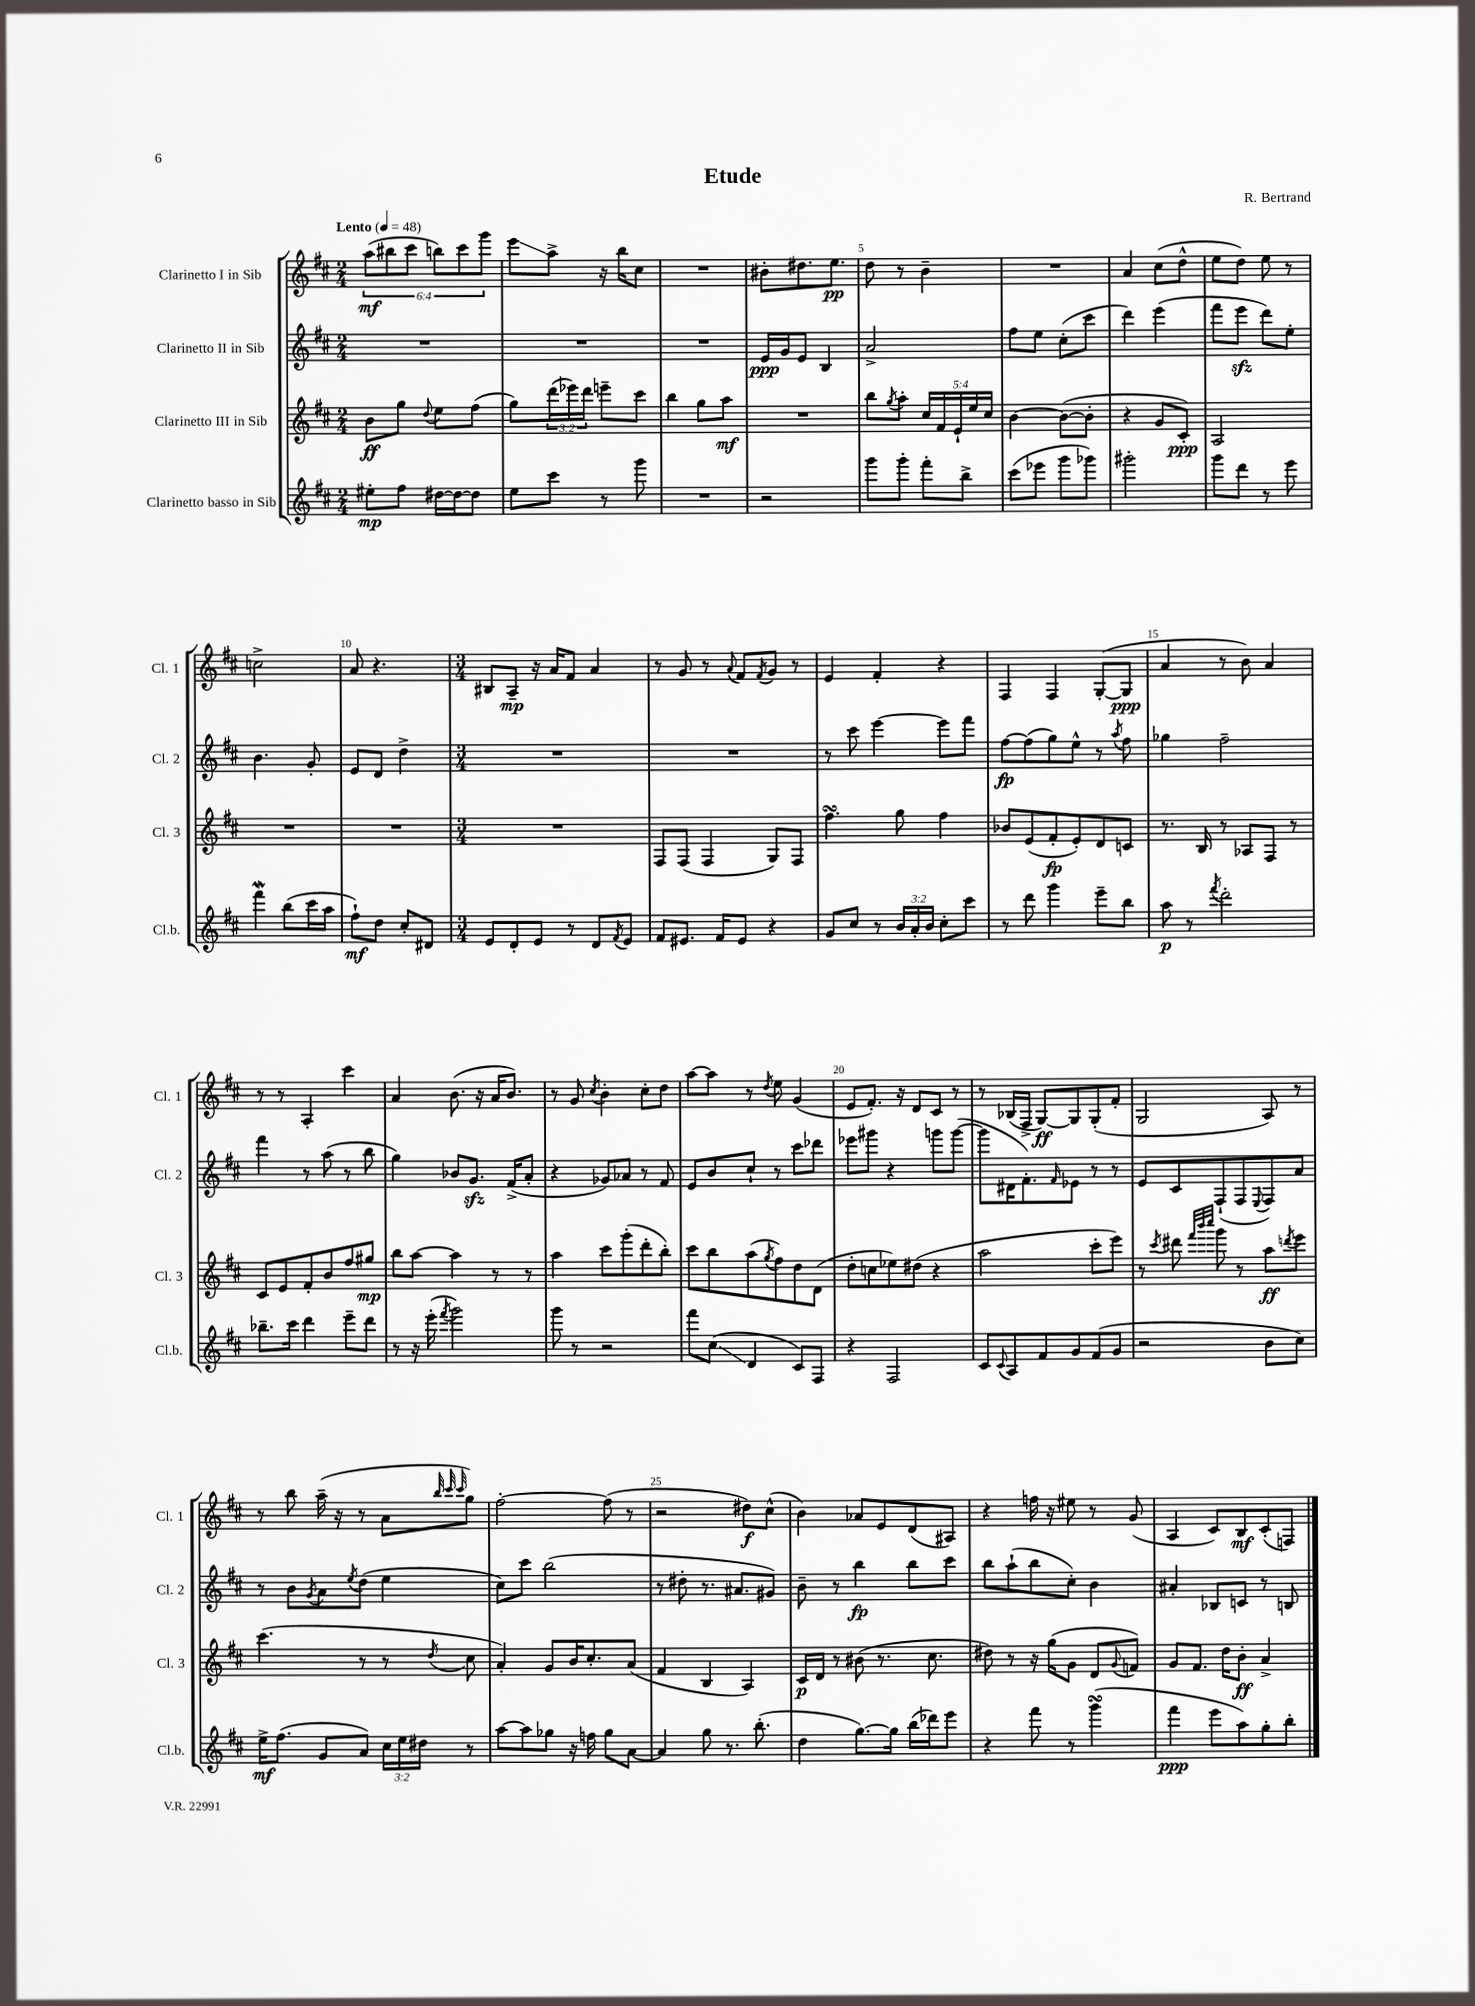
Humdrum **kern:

**kern	**kern	**kern	**kern
*staff4	*staff3	*staff2	*staff1
*clefG2	*clefG2	*clefG2	*clefG2
*k[f#c#]	*k[f#c#]	*k[f#c#]	*k[f#c#]
*M2/4	*M2/4	*M2/4	*M2/4
*MM48	*MM48	*MM48	*MM48
8ee#'	8b	2r	(12aa
.	.	.	12bb#
8ff#	8gg	.	.
.	.	.	12ccc#
.	8qqdd	.	.
[16dd#	8ee	.	12bb)
16dd#_	.	.	.
.	.	.	12ccc#
8dd#]	(8ff#	.	.
.	.	.	12ggg
=	=	=	=
8ee	8gg)	2r	8eee
8ccc#	(24ddd	.	8aa^
.	24eee-)	.	.
.	24ddd	.	.
8r	8eee~	.	16r
.	.	.	16bb
8ggg	8ccc#	.	8cc#
=	=	=	=
2r	4bb	2r	2r
.	8gg	.	.
.	8aa	.	.
=	=	=	=
2r	2r	16e	8b#'
.	.	16g	.
.	.	8e	8.dd#
.	.	4B	.
.	.	.	8.ee
=	=	=	=
8ggg	8bb	2a^	8dd
.	8qgg	.	.
8ggg'	8aa'	.	8r
8fff#'	20cc#	.	4b~
.	20f#	.	.
.	20e`	.	.
8bb^	.	.	.
.	20ee	.	.
.	20cc#	.	.
=	=	=	=
(8ccc#	[4b	8ff#	2r
8eee-	.	8ee	.
8ggg	(8b_	(8cc#'	.
8ggg-)	8b']	8ccc#	.
=	=	=	=
2ggg#'	4r	4ddd)	4a
.	8g	(4eee	(8cc#
.	8c#')	.	8dd^^
=	=	=	=
8ggg	2A	8fff#	8ee
8ddd	.	8eee	8dd)
8r	.	8ddd)	8ee
8eee	.	8ee'	8r
=	=	=	=
4fff#	2r	4.b	2cc^
(8bb	.	.	.
16ccc#	.	8g'	.
16aa	.	.	.
=	=	=	=
8ff#`)	2r	8e	8a
8dd	.	8d	4.r
8cc#'	.	4dd^	.
8d#	.	.	.
=	=	=	=
*M3/4	*M3/4	*M3/4	*M3/4
8e	2.r	2.r	8B#
8d'	.	.	8A~
8e	.	.	16r
.	.	.	16a
8r	.	.	8f#
8d	.	.	4a
8qf#	.	.	.
8e	.	.	.
=	=	=	=
8f#	8F#	2.r	8r
8.e#	(8F#	.	8g
.	4F#	.	8r
16f#	.	.	.
.	.	.	8qqa
8e#	.	.	8f#
.	.	.	8qf#
4r	8G)	.	8g
.	8F#	.	8r
=	=	=	=
8g	4.ff#	8r	4e
8cc#	.	8ccc#	.
8r	.	[4eee	4f#'
24b	8gg	.	.
24a'	.	.	.
24b	.	.	.
8cc#'	4ff#	8eee]	4r
8ccc#	.	8fff#	.
=	=	=	=
8r	8b-	[8ff#	4F#
8ddd	(8e	(8ff#]	.
4ggg	8f#'	8gg)	4F#
.	8e')	8ee^^	.
8eee~	8d	8r	([8G'
.	.	8qaa	.
8bb	8c	8ff#	8G]
=	=	=	=
8aa	8.r	4gg-	4a
8r	.	.	.
.	16B	.	.
8qfff#	.	.	.
2ddd'	8r	2ff#~	8r
.	8A-	.	8b)
.	8F#	.	4a
.	8r	.	.
=	=	=	=
8.bb-~	8c#	4fff#	8r
.	8e	.	8r
16ccc#	.	.	.
4ddd	8f#'	8r	4A'
.	8b	(8aa	.
8eee~	8ff#	8r	4ccc#
8ddd	8gg#	8bb	.
=	=	=	=
8r	8bb	4gg)	4a
16r	[8aa	.	.
(16eee'	.	.	.
8qfff#	.	.	.
2ggg)	4aa]	8b-	(8.b
.	.	8.g	.
.	.	.	16r
.	8r	.	16a
.	.	(16f#^	8.b)
.	8r	8a'	.
=	=	=	=
8ggg	4aa	4r	8r
8r	.	.	8g
.	.	.	8qcc#
2r	8ccc#	8g-)	4b'
.	(8ggg'	8a-	.
.	8ddd'	8r	8cc#'
.	8bb')	8f#	8dd
=	=	=	=
8fff#	8ccc#	8e	[8aa
(8cc#	8bb	8b	8aa]
4d	(8aa	8cc#`	8r
.	8qgg	.	8qdd
.	8ff#)	8r	8ee
8c#)	8dd	8ccc#	(4g
8F#	(8d	8ddd-	.
=	=	=	=
4r	8dd'	8eee-	8e
.	8cc	8ggg#	8.f#')
2F#	8ee-)	4r	.
.	.	.	16r
.	(8dd#	.	8d
.	4r	8ggg	8c#
.	.	([8ggg	8r
=	=	=	=
8c#	2aa	8ggg]	8r
8qqc#	.	.	.
8A	.	16d#	(16B-
.	.	8.f#')	16F#^
8f#	.	.	[8G)
.	.	16qqf#	.
8g	.	8e-	8G]
(8f#	8ccc#'	8r	(8G'
8g	8eee)	8r	8f#'
=	=	=	=
2r	8r	8e	2G
.	8qccc#	.	.
.	8ddd#	8c#	.
.	32qqfff#	.	.
.	32qqbbb	.	.
.	32qqcccc#	.	.
.	8ggg	(8F#`	.
.	8r	8F#	.
.	.	8qqE	.
8b	8aa	8F#)	8A)
.	8qddd	.	.
8cc#)	8eee	8a	8r
=	=	=	=
16ee^	(4.ccc#	8r	8r
(8.ff#	.	.	.
.	.	8b	8bb
.	.	8qg	.
8g	.	8a	(16aa~
.	.	.	16r
.	.	8qee	.
8a)	8r	(8dd	8r
24cc#	8r	4ee	8a
24ee	.	.	.
24dd#	.	.	.
.	.	.	32qqbb
.	.	.	32qqccc#
.	8qdd	.	32qqccc#
8r	8cc#	.	8gg)
=	=	=	=
[8aa	4a')	8cc#)	[2ff#'
8aa]	.	8ccc#	.
8gg-	8g	(2bb	.
16r	16b	.	.
16ff	8.cc#'	.	.
8gg-	.	.	(8ff#]
[8a	(8a	.	8r
=	=	=	=
4a]	4f#	8r	2r
.	.	8dd#'	.
8gg	4B	8.r	.
8.r	.	.	.
.	.	8.a#	.
.	4A)	.	8dd#)
(8.bb'	.	.	.
.	.	8g#)	(8cc#^^
=	=	=	=
4dd	16c#	8b~	4b)
.	16d	.	.
.	8r	8r	.
[8.gg)	(8b#	4bb	8a-
.	8.r	.	8e
16gg]	.	.	.
(16bb	.	8bb	(8d
16ddd-)	8.cc#	.	.
8eee	.	8ccc#	8A#)
=	=	=	=
4r	8dd#)	8bb	4r
.	8r	(8aa`	.
8fff#	16r	8bb	16ff
.	(16gg	.	16r
8r	8g	8cc#')	8ee#
(4ggg	8d	4b	8r
.	8qqg	.	.
.	8f)	.	(8g
=	=	=	=
4fff#	8g	4a#'	4A
.	8.f#	.	.
8eee	.	8B-	8c#)
.	16dd	.	.
8aa)	8b'	8c	8B
8gg'	4a^	8r	(8c#'
8bb'	.	8B	8F)
==	==	==	==
*-	*-	*-	*-
